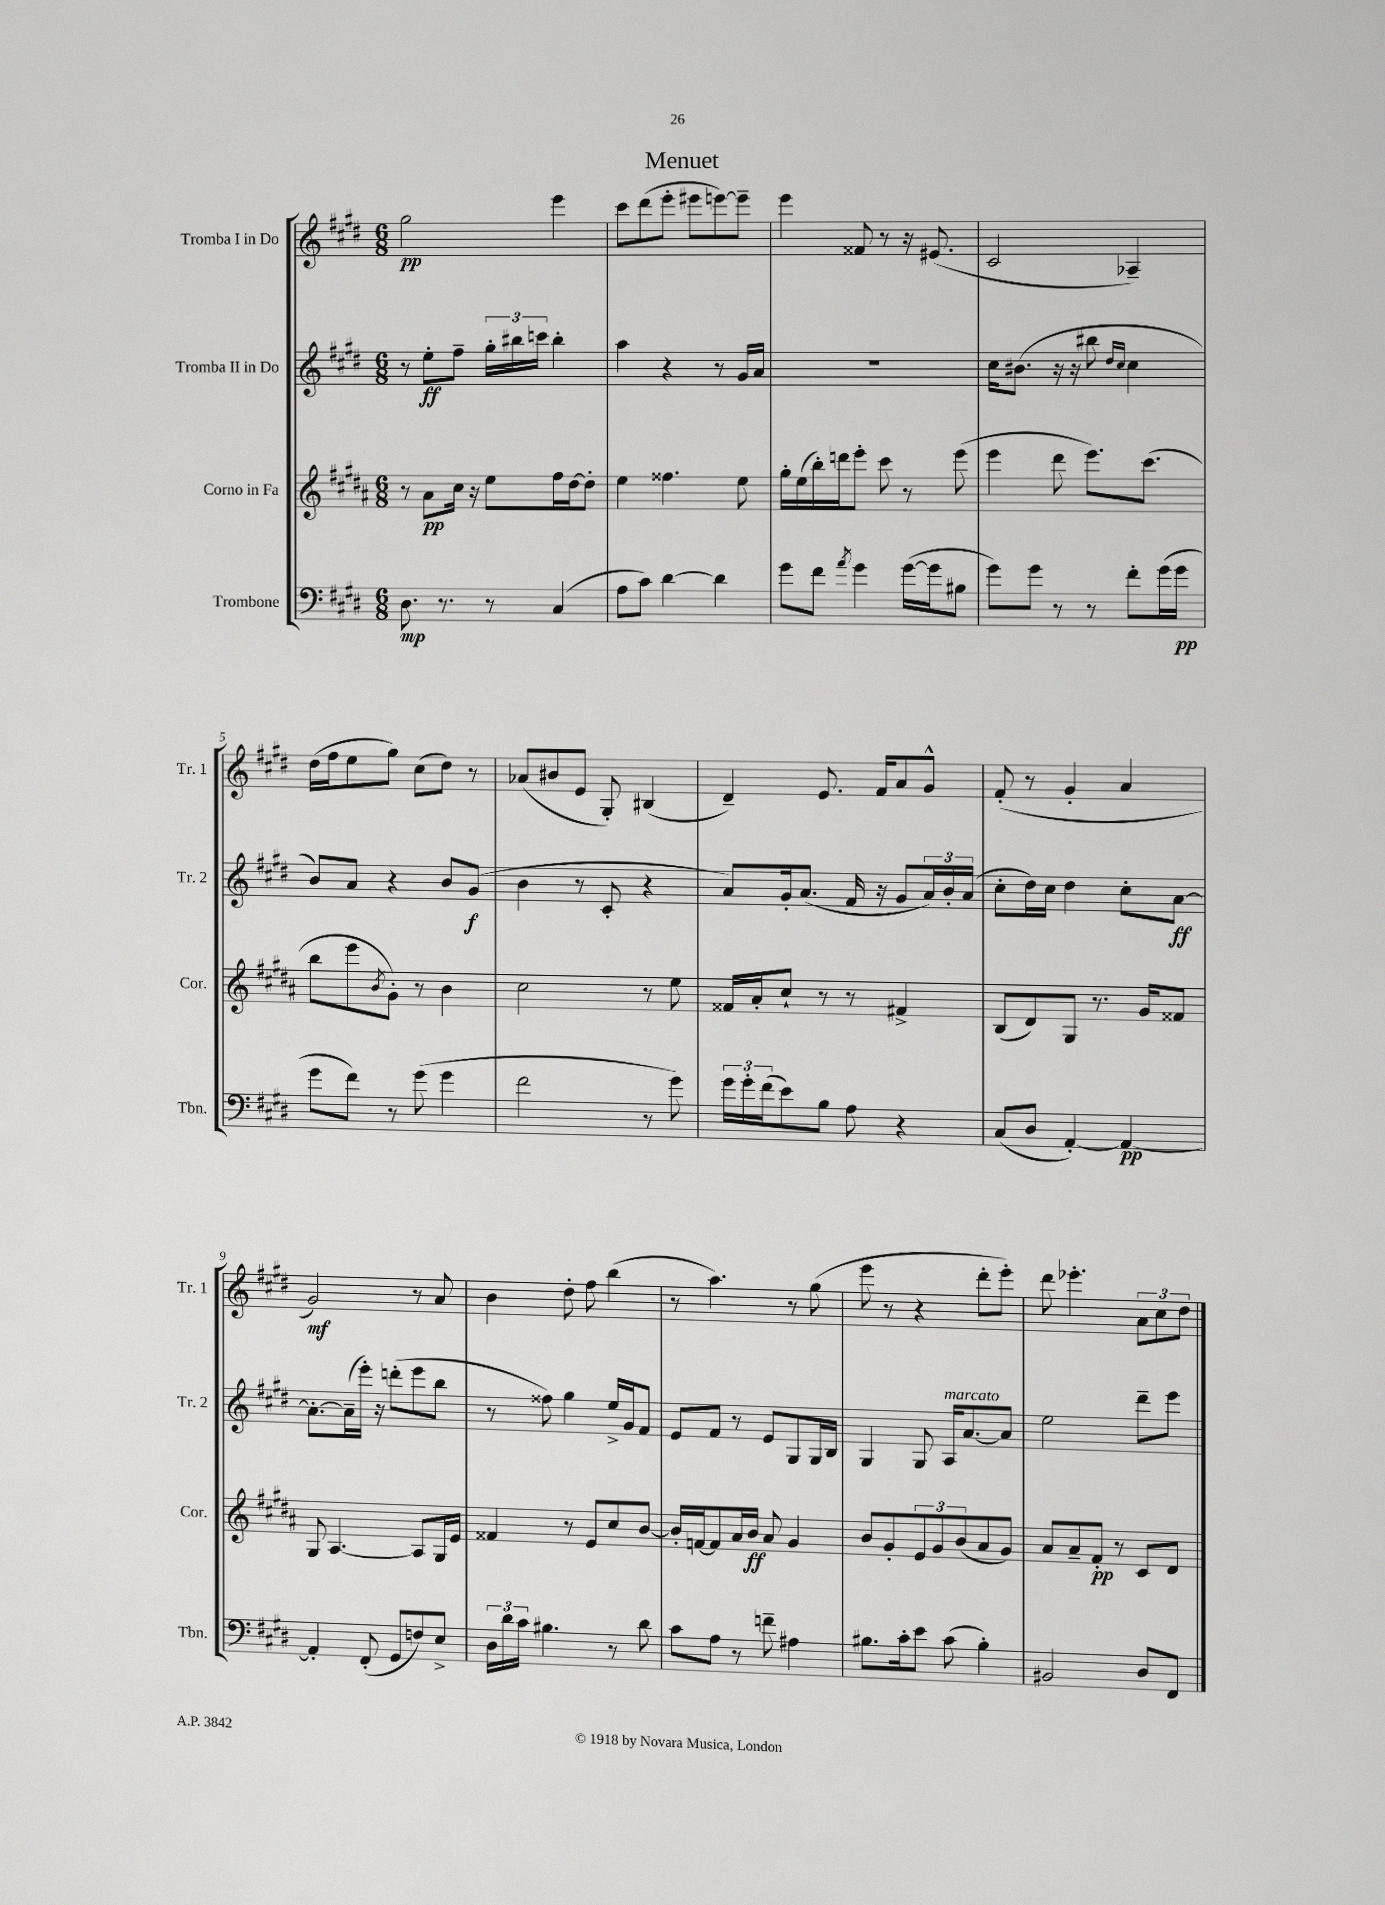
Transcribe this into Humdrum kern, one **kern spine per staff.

**kern	**kern	**kern	**kern
*staff4	*staff3	*staff2	*staff1
*clefF4	*clefG2	*clefG2	*clefG2
*k[f#c#g#d#]	*k[f#c#g#d#a#]	*k[f#c#g#d#]	*k[f#c#g#d#]
*M6/8	*M6/8	*M6/8	*M6/8
8.D#	8r	8r	2gg#
.	8a#	8ee'	.
8.r	.	.	.
.	16cc#	8ff#~	.
.	16r	.	.
8r	8ee	24gg#'	.
.	.	24bb#	.
.	.	24ccc	.
(4C#	16ff#	4bb#'	4eee
.	[16dd#	.	.
.	8dd#']	.	.
=	=	=	=
8A	4ee	4aa	8ccc#
8c#)	.	.	(8ddd#
[4d#	4.ff##	4r	8eee'
.	.	.	8eee#
4d#]	.	8r	[8eee)
.	8ee	16g#	8eee~]
.	.	16a	.
=	=	=	=
8g#	16gg#'	2.r	4eee
.	(16ee	.	.
8f#	16bb')	.	.
.	16ddd	.	.
8qa	.	.	.
4g#	8eee'	.	8f##
.	8ccc#	.	8r
([16g#	8r	.	16r
16g#]	.	.	(8.e#
8B#	(8eee	.	.
=	=	=	=
8g#)	4eee	16cc#	2c#
.	.	(8.b#	.
8g#	.	.	.
8r	8ddd#	16r	.
.	.	16r	.
8r	8.eee)	8bb#	.
.	.	16qqdd#	.
.	.	16qqcc#	.
8f#'	.	4cc#	4A-~)
.	(8.ccc#	.	.
(16g#	.	.	.
16g#	.	.	.
=	=	=	=
8g#	8bb	8b)	(16dd#
.	.	.	16ff#
8f#)	8eee	8a	8ee
.	8qb	.	.
8r	8g#')	4r	8gg#)
(8g#	8r	.	(8cc#
4g#	4b	8b	8dd#)
.	.	(8g#	8r
=	=	=	=
2f#	2cc#	4b	(8a-
.	.	.	8b#
.	.	8r	8e
.	.	8c#'	8G#')
8r	8r	4r	(4B#
8g#)	8ee	.	.
=	=	=	=
24g#	16f##	8a)	4d#~)
24g#'	.	.	.
.	16a#'	.	.
(24f#	.	.	.
8e)	8cc#`	16g#'	.
.	.	(8.a	.
8B	8r	.	8.e
8A	8r	16f#	.
.	.	16r	16f#
4r	4f#^	8g#	8a
.	.	24a)	8g#^^
.	.	24b'	.
.	.	(24a	.
=	=	=	=
(8C#	(8B	8cc#'	(8f#'
8D#	8d#)	16dd#)	8r
.	.	16cc#	.
[4AA')	8G#	4dd#	4g#'
.	8.r	.	.
4AA_	.	8cc#'	4a
.	16g#	.	.
.	8f##	[8a	.
=	=	=	=
4AA']	8G#	8.a'_	2g#)
.	[4.A#	.	.
.	.	(16a~]	.
(8FF#'	.	16eee')	.
.	.	16r	.
8GG#	.	(8ddd'	.
8F)	8A#]	8eee	8r
8E^	16G#	8bb	8a
.	16e	.	.
=	=	=	=
24D#	4f##	8r	4b
24d#	.	.	.
24c#	.	.	.
4.B#	.	8ff##)	.
.	8r	4gg#	8dd#'
.	8e	.	8ff#
8r	8cc#	16ee^	(4bb
.	.	16g#	.
8d#	[8b	8f#	.
=	=	=	=
8c#	16b']	8e	8r
.	[16f	.	.
8A	8f]	8f#	4.aa)
8r	16a#	8r	.
.	16b	.	.
8f~	8a#	8e	.
4A#	4g#	8G#	8r
.	.	16G#	(8gg#
.	.	16B	.
=	=	=	=
8.B#	8b	4G#	8eee
.	8g#'	.	8r
16c#'	.	.	.
8e	12e	8G#	4r
.	12g#	.	.
(8c#	.	16A	.
.	(12b	.	.
.	.	[8.a	.
4B#')	8a#	.	8ddd#'
.	8g#)	8a]	8eee')
=	=	=	=
2BB#	8a#	2ee	8ddd#
.	8a#~	.	4.eee-'
.	8f#'	.	.
.	8r	.	.
8D#	8c#	8ddd#~	12a
.	.	.	12cc#
8FF#	8d#	8eee	.
.	.	.	12dd#
==	==	==	==
*-	*-	*-	*-
